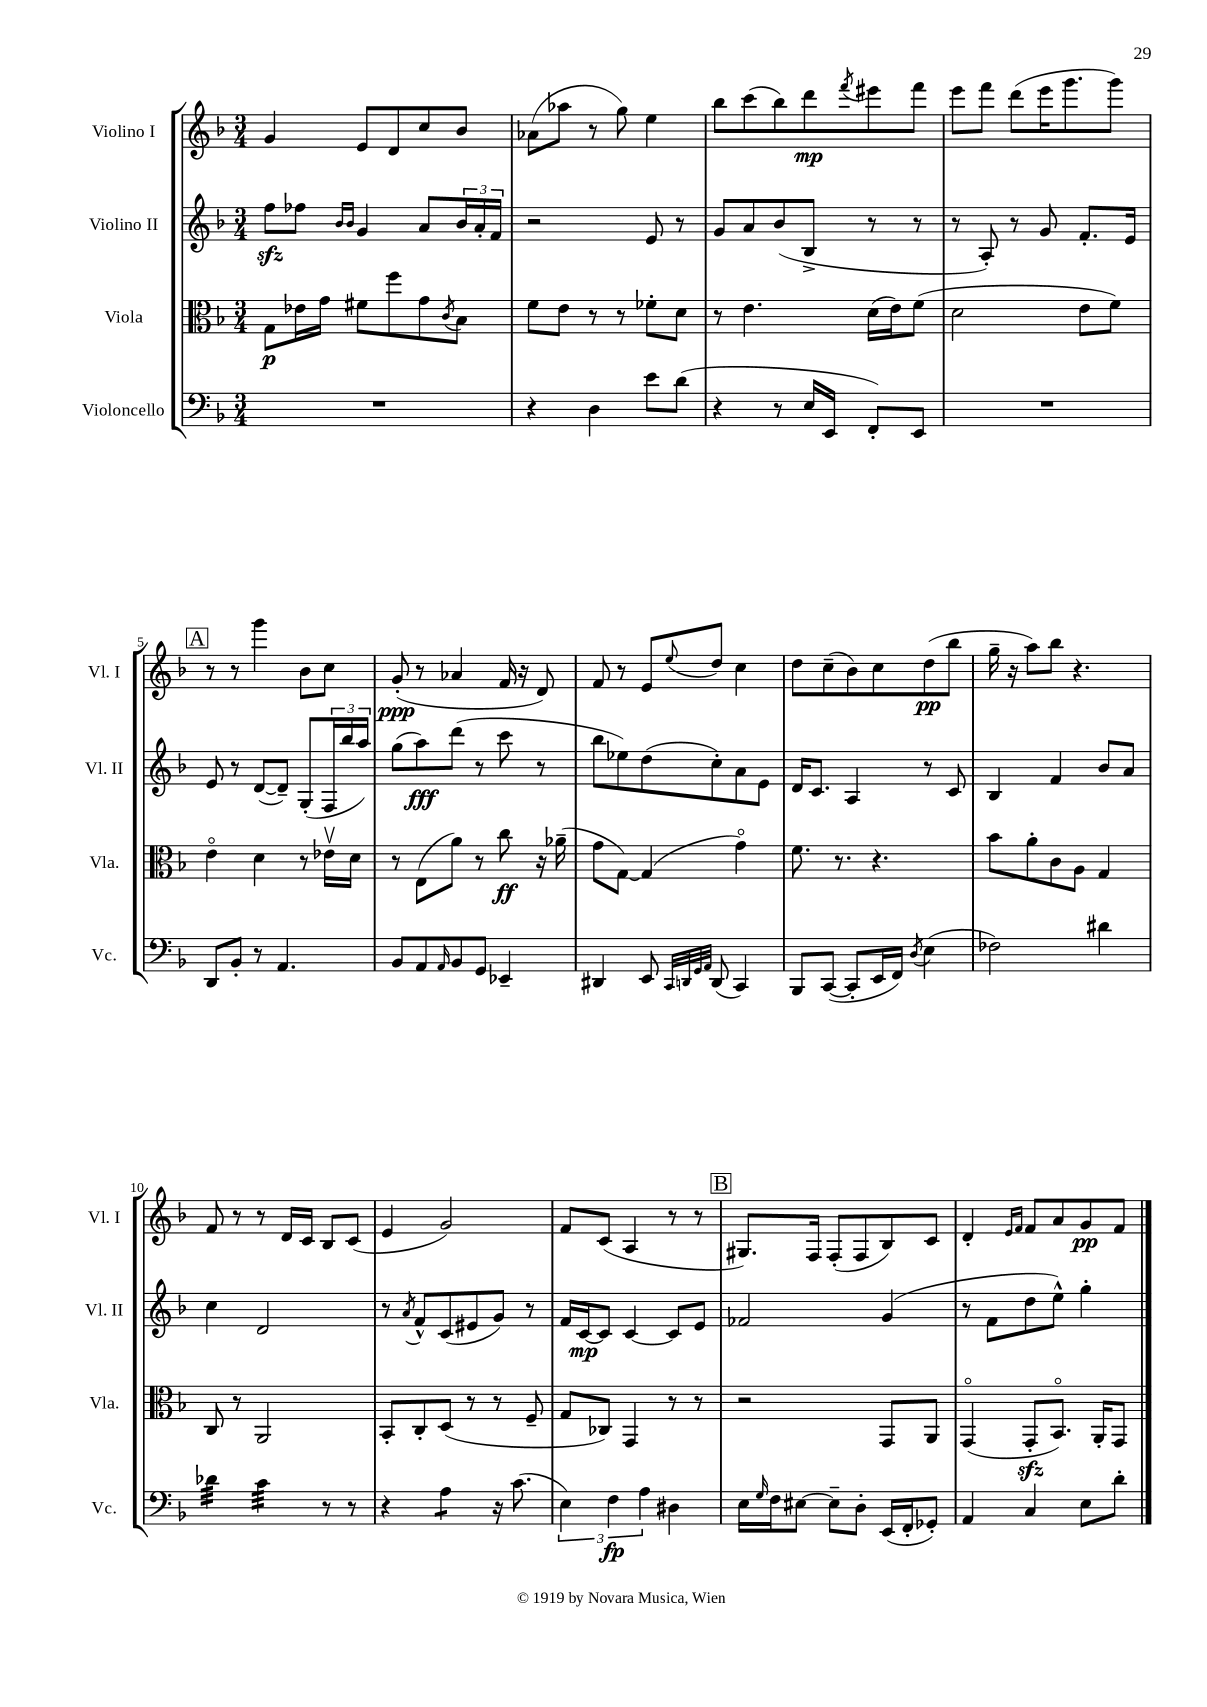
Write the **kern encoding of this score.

**kern	**kern	**kern	**kern
*staff4	*staff3	*staff2	*staff1
*clefF4	*clefC3	*clefG2	*clefG2
*k[b-]	*k[b-]	*k[b-]	*k[b-]
*M3/4	*M3/4	*M3/4	*M3/4
2.r	8G	8ff	4g
.	16e-	8ff-	.
.	16g	.	.
.	.	16qqb-	.
.	.	16qqb-	.
.	8f#	4g	8e
.	8ff	.	8d
.	8g	8a	8cc
.	8qc	.	.
.	8B-	24b-	8b-
.	.	24a'	.
.	.	24f	.
=	=	=	=
4r	8f	2r	(8a-
.	8e	.	8aa-
4D	8r	.	8r
.	8r	.	8gg)
8e	8f-'	8e	4ee
(8d	8d	8r	.
=	=	=	=
4r	8r	8g	8bb-
.	4.e	8a	(8ccc
8r	.	(8b-	8bb-)
16E	.	8B-^	8ddd
16EE	.	.	.
.	.	.	8qfff
8FF')	(16d	8r	8eee#
.	16e)	.	.
8EE	(8f	8r	8fff
=	=	=	=
2.r	2d	8r	8eee
.	.	8A')	8fff
.	.	8r	(8ddd
.	.	8g	16eee
.	.	.	8.ggg
.	8e	8.f'	.
.	8f)	.	8ggg)
.	.	16e	.
=	=	=	=
8DD	4eo	8e	8r
8BB-'	.	8r	8r
8r	4d	([8d	4ggg
4.AA	.	8d~])	.
.	8r	(8G'	8b-
.	16e-v	24F	8cc
.	.	24bb-	.
.	16d	.	.
.	.	24aa)	.
=	=	=	=
8BB-	8r	(8gg	(8g'
8AA	(8E	8aa)	8r
16qqAA	.	.	.
8BB-	8a)	(8ddd	4a-
8GG	8r	8r	.
4EE-~	8cc	8ccc	16f
.	.	.	16r
.	16r	8r	8d)
.	(16a-~	.	.
=	=	=	=
4DD#	8g	8bb-	8f
.	[8G)	8ee-)	8r
8EE	(4G]	(8dd	8e
32qqCC	.	.	.
32qqDD	.	.	.
32qqGG	.	.	.
32qqAA	.	.	8qqee
(8DD	.	8cc')	8dd
4CC)	4go)	8a	4cc
.	.	8e	.
=	=	=	=
8BBB-	8.f	16d	8dd
.	.	8.c	.
([8CC	.	.	(8cc~
.	8.r	.	.
8CC']	.	4A	8b-)
16EE	4.r	.	8cc
16FF)	.	.	.
8qD	.	.	.
(4E	.	8r	(8dd
.	.	8c	8bb-
=	=	=	=
2F-)	8b-	4B-	16gg~
.	.	.	16r
.	8a'	.	8aa)
.	8c	4f	8bb-
.	8A	.	4.r
4d#	4G	8b-	.
.	.	8a	.
=	=	=	=
4d-	8C	4cc	8f
.	8r	.	8r
4c	2AA	2d	8r
.	.	.	16d
.	.	.	16c
8r	.	.	8B-
8r	.	.	(8c
=	=	=	=
4r	8BB-'	8r	4e
.	.	8qa	.
.	8C'	8f^^	.
4A	(8D	(8c	2g)
.	8r	8e#	.
16r	8r	8g)	.
(8.c	.	.	.
.	8F~	8r	.
=	=	=	=
6E)	8G	16f	8f
.	.	[16c	.
.	8C-)	8c]	(8c
6F	.	.	.
.	4GG	[4c	4A
6A	.	.	.
4D#	8r	8c]	8r
.	8r	8e	8r
=	=	=	=
16E	2r	2f-	8.G#)
16qqG	.	.	.
16F	.	.	.
[8E#	.	.	.
.	.	.	16F
8E#~]	.	.	(8F'
8D'	.	.	8F
(16EE	8GG	(4g	8B-)
16FF'	.	.	.
8GG-')	8AA	.	8c
=	=	=	=
4AA	(4GGo	8r	4d'
.	.	8f	.
.	.	.	16qqe
.	.	.	16qqf
4C	8GG'	8dd	8f
.	8.BB-o)	8ee^^)	8a
8E	.	4gg'	8g
.	16AA'	.	.
8d'	8GG	.	8f
==	==	==	==
*-	*-	*-	*-
